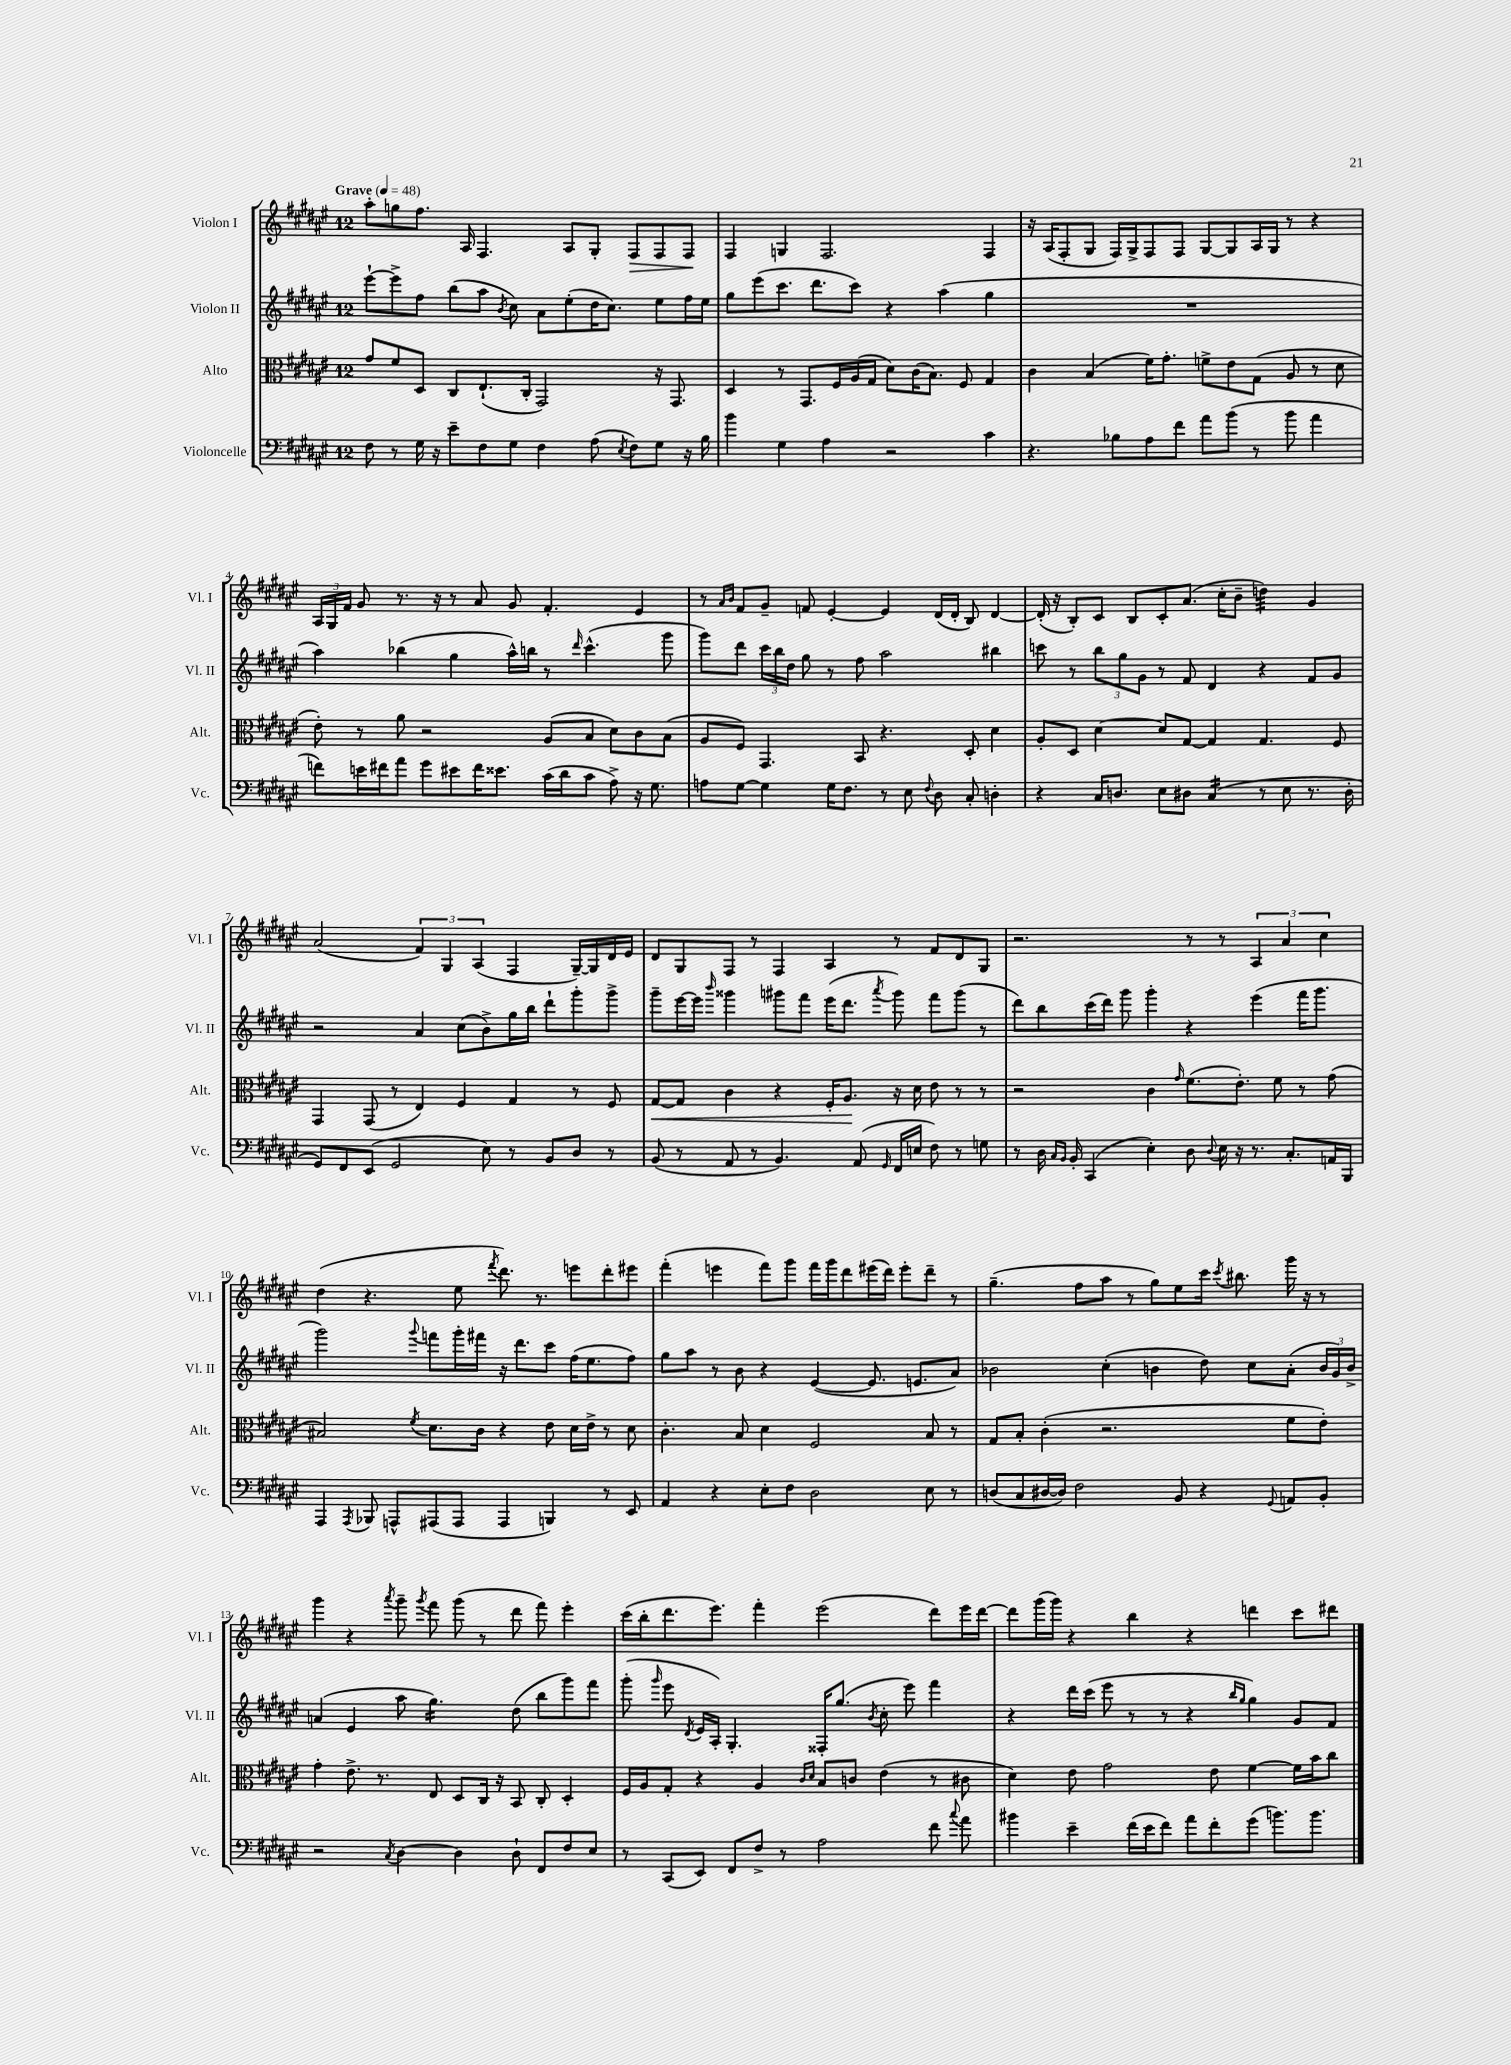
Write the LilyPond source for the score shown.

<<
\new StaffGroup <<
\new Staff = "s0" \with { instrumentName = "Violon I" shortInstrumentName = "Vl. I" } {
    \clef treble \key fis \major \once \override Staff.TimeSignature.style = #'single-digit \time 12/8 \tempo "Grave" 4 = 48
    \autoBeamOff ais''8[-. g''8 fis''8.] ais16 fis4. ais8[ gis8]-. fis8[\> fis8 fis8]\! |
    fis4 g4 fis2. fis4 |
    r16 ais16[( fis8-. gis8] fis16[) gis16-> fis8 fis8] gis8[~ gis8 ais16 gis16] r8 r4 |
    \tuplet 3/2 { ais16[ gis16 fis'16] } gis'8 r8. r16 r8 ais'8 gis'8 fis'4.-. eis'4 |
    r8 \grace { ais'16[ b'16] } fis'8[ gis'8]-- f'8 eis'4~-. eis'4 dis'16[( dis'16]-. b8) dis'4~ |
    dis'16-.( r16 b8[-.) cis'8] b8[ cis'8-. ais'8.]( cis''16[-. b'8]-- d''4:32) gis'4 |
    ais'2( \tuplet 3/2 { fis'4) gis4 ais4( } fis4 gis16[~--) gis16 dis'16 eis'16] |
    dis'8[ gis8 fis8] r8 fis4 ais4 r8 fis'8[ dis'8 gis8] |
    r2. r8 r8 \tuplet 3/2 { ais4 ais'4 cis''4 } |
    dis''4( r4. eis''8 \acciaccatura { fis'''8 } dis'''8.) r8. e'''8[ dis'''8-. eis'''8] |
    fis'''4-.( e'''4 fis'''8[) gis'''8] fis'''16[ gis'''16 dis'''8 eis'''16( dis'''16]) eis'''8[-. dis'''8]-- r8 |
    gis''4.--( fis''8[ ais''8] r8 gis''8[) eis''8 cis'''16] \acciaccatura { cis'''8 } bis''8. gis'''16 r16 r8 |
    gis'''4 r4 \acciaccatura { ais'''8 } gis'''8-- \acciaccatura { gis'''8 } fis'''8 gis'''8( r8 dis'''8 fis'''8) eis'''4-. |
    cis'''16[( b''16-. dis'''8. eis'''8.]) fis'''4-. eis'''2( dis'''8[) eis'''16 dis'''16]~ |
    dis'''8[ gis'''16( gis'''16]) r4 b''4 r4 d'''4 cis'''8[ dis'''8] \bar "|." |
}
\new Staff = "s1" \with { instrumentName = "Violon II" shortInstrumentName = "Vl. II" } {
    \clef treble \key fis \major \once \override Staff.TimeSignature.style = #'single-digit \time 12/8
    \autoBeamOff eis'''8[~-! eis'''8-> fis''8] b''8[( ais''8] \acciaccatura { b'8 } cis''8) ais'8[ eis''8-.( dis''16 cis''8.]) eis''8[ fis''16 eis''16] |
    gis''8[ eis'''8( cis'''8.] dis'''8.[ cis'''8]) r4 ais''4( gis''4 |
    R1. |
    ais''4) bes''4( gis''4 ais''16[-^) b''16] r8 \grace { dis'''16 } cis'''4.-^( gis'''8 |
    gis'''8[) dis'''8] \tuplet 3/2 { cis'''16[ b''16 dis''16] } gis''8 r8 fis''8 ais''2 bis''4 |
    c'''8 r8 \tuplet 3/2 { b''8[ gis''8 gis'8] } r8 fis'8 dis'4 r4 fis'8[ gis'8] |
    r2 ais'4 cis''8[( b'8->) gis''16 b''16] dis'''8[-! gis'''8-. gis'''8]-> |
    gis'''8[-- eis'''16~ eis'''16] \grace { b'''16 } gisis'''4 gis'''8[ fis'''8] eis'''16[( dis'''8.] \acciaccatura { ais'''8 } gis'''8) fis'''8[ gis'''8]( r8 |
    dis'''8[) b''8 cis'''16( dis'''16]) gis'''8 gis'''4-. r4 eis'''4( fis'''16[ gis'''8.] |
    gis'''2) \appoggiatura { gis'''8 } f'''8[ gis'''16-. fis'''16] r16 dis'''8.[ cis'''8] fis''16[( eis''8. fis''8]) |
    gis''8[ ais''8] r8 b'8 r4 eis'4~( eis'8. e'8.[ ais'8]) |
    bes'2 cis''4-.( b'4 dis''8) cis''8[ ais'8]-.( \tuplet 3/2 { b'16[ gis'16) b'16]-> } |
    a'4( eis'4 ais''8 gis''4.:16) dis''8( b''8[ gis'''8) fis'''8] |
    gis'''8-.( \grace { gis'''16 } eis'''8 \acciaccatura { dis'8 } eis'16[ ais16]-.) gis4.-. fisis16[-. gis''8.]( \acciaccatura { b'8 } cis''8-. eis'''8) fis'''4 |
    r4 dis'''16[ cis'''16]( eis'''8 r8 r8 r4 \grace { b''16[ gis''16] } gis''4) gis'8[ fis'8] \bar "|." |
}
\new Staff = "s2" \with { instrumentName = "Alto" shortInstrumentName = "Alt." } {
    \clef alto \key fis \major \once \override Staff.TimeSignature.style = #'single-digit \time 12/8
    \autoBeamOff gis'8[ fis'8 dis8] cis8[ eis8.-!( cis16]-. gis,2) r16 gis,8. |
    dis4 r8 gis,8.[ fis16 ais16( gis16] dis'8[) cis'16( b8.]) fis8 gis4 |
    cis'4 b4( fis'16[) gis'8.]-. f'8[-> eis'8 gis8]( ais8 r8 dis'8 |
    eis'8-.) r8 ais'8 r2 ais8[( b8] dis'8[) cis'8 b8]( |
    ais8[ fis8]) gis,4. b,8 r4. dis8-. dis'4 |
    ais8[-. dis8] dis'4~ dis'8[ gis8]~ gis4 gis4. fis8 |
    gis,4 gis,8( r8 eis4) fis4 gis4 r8 fis8 |
    gis8[~\< gis8] cis'4 r4 fis16[-. ais8.]\! r16 dis'16 eis'8 r8 r8 |
    r2 cis'4 \grace { gis'16 } fis'8.[( eis'8.]-.) fis'8 r8 gis'8( |
    bis2) \acciaccatura { fis'8 } dis'8.[ cis'16] r4 eis'8 dis'16[ eis'16]-> r8 dis'8 |
    cis'4.-. b8 dis'4 fis2 b8 r8 |
    gis8[ b8]-. cis'4-.( r2. fis'8[ eis'8]-.) |
    gis'4-. eis'8.-> r8. eis8 dis8[ cis16] r16 b,8 cis8-. dis4-. |
    fis16[ ais16 gis8]-. r4 ais4 \grace { cis'16[ dis'16] } b8[ c'8] eis'4( r8 cis'8 |
    dis'4) eis'8 gis'2 eis'8 fis'4~ fis'16[ b'16 cis''8] \bar "|." |
}
\new Staff = "s3" \with { instrumentName = "Violoncelle" shortInstrumentName = "Vc." } {
    \clef bass \key fis \major \once \override Staff.TimeSignature.style = #'single-digit \time 12/8
    \autoBeamOff fis8 r8 gis16 r16 eis'8[-- fis8 gis8] fis4 ais8( \acciaccatura { eis8 } fis8[) gis8] r16 b16 |
    b'4 gis4 ais4 r2 cis'4 |
    r4. bes8[ ais8 fis'8] ais'8[ b'8]( r8 b'8 ais'4 |
    f'8[) e'16 fis'16 ais'8] gis'8[ eis'8 fis'16 eisis'8.] cis'16[( dis'16 cis'8] ais8->) r16 gis8. |
    a8[ gis8]~ gis4 gis16[ fis8.] r8 eis8 \appoggiatura { fis8 } dis8 cis8-. d4-. |
    r4 cis16[ d8.] eis8[ dis8] cis4:16( r8 eis8 r8. dis16-. |
    gis,8[) fis,8 eis,8]( gis,2 eis8) r8 b,8[ dis8] r8 |
    b,8( r8 ais,8 r8 b,4.) ais,8( \grace { gis,16 } fis,16[ e16] fis8) r8 g8 |
    r8 dis16 \grace { cis16[ b,16] } b,16-. cis,4( eis4-.) dis8 \appoggiatura { dis8 } eis16 r16 r8. cis8.[-. a,16 b,,16] |
    ais,,4 \acciaccatura { ais,,8 } bes,,8 a,,8[-^ ais,,8( ais,,8] ais,,4 b,,4) r8 eis,8 |
    ais,4 r4 eis8[-. fis8] dis2 eis8 r8 |
    d8[( cis8 dis16~ dis16]) fis2 b,8 r4 \appoggiatura { gis,8 } a,8[ b,8]-. |
    r2 \acciaccatura { cis8 } dis4~ dis4 dis8-! fis,8[ fis8 eis8] |
    r8 cis,8[( eis,8]) fis,8[ fis8]-> r8 ais2 fis'8 \appoggiatura { cis''8 } ais'8 |
    bis'4 eis'4-- fis'16[( eis'16 fis'8]) ais'8[ fis'8-. gis'8]( b'8.[) b'8.] \bar "|." |
}
>>
>>
